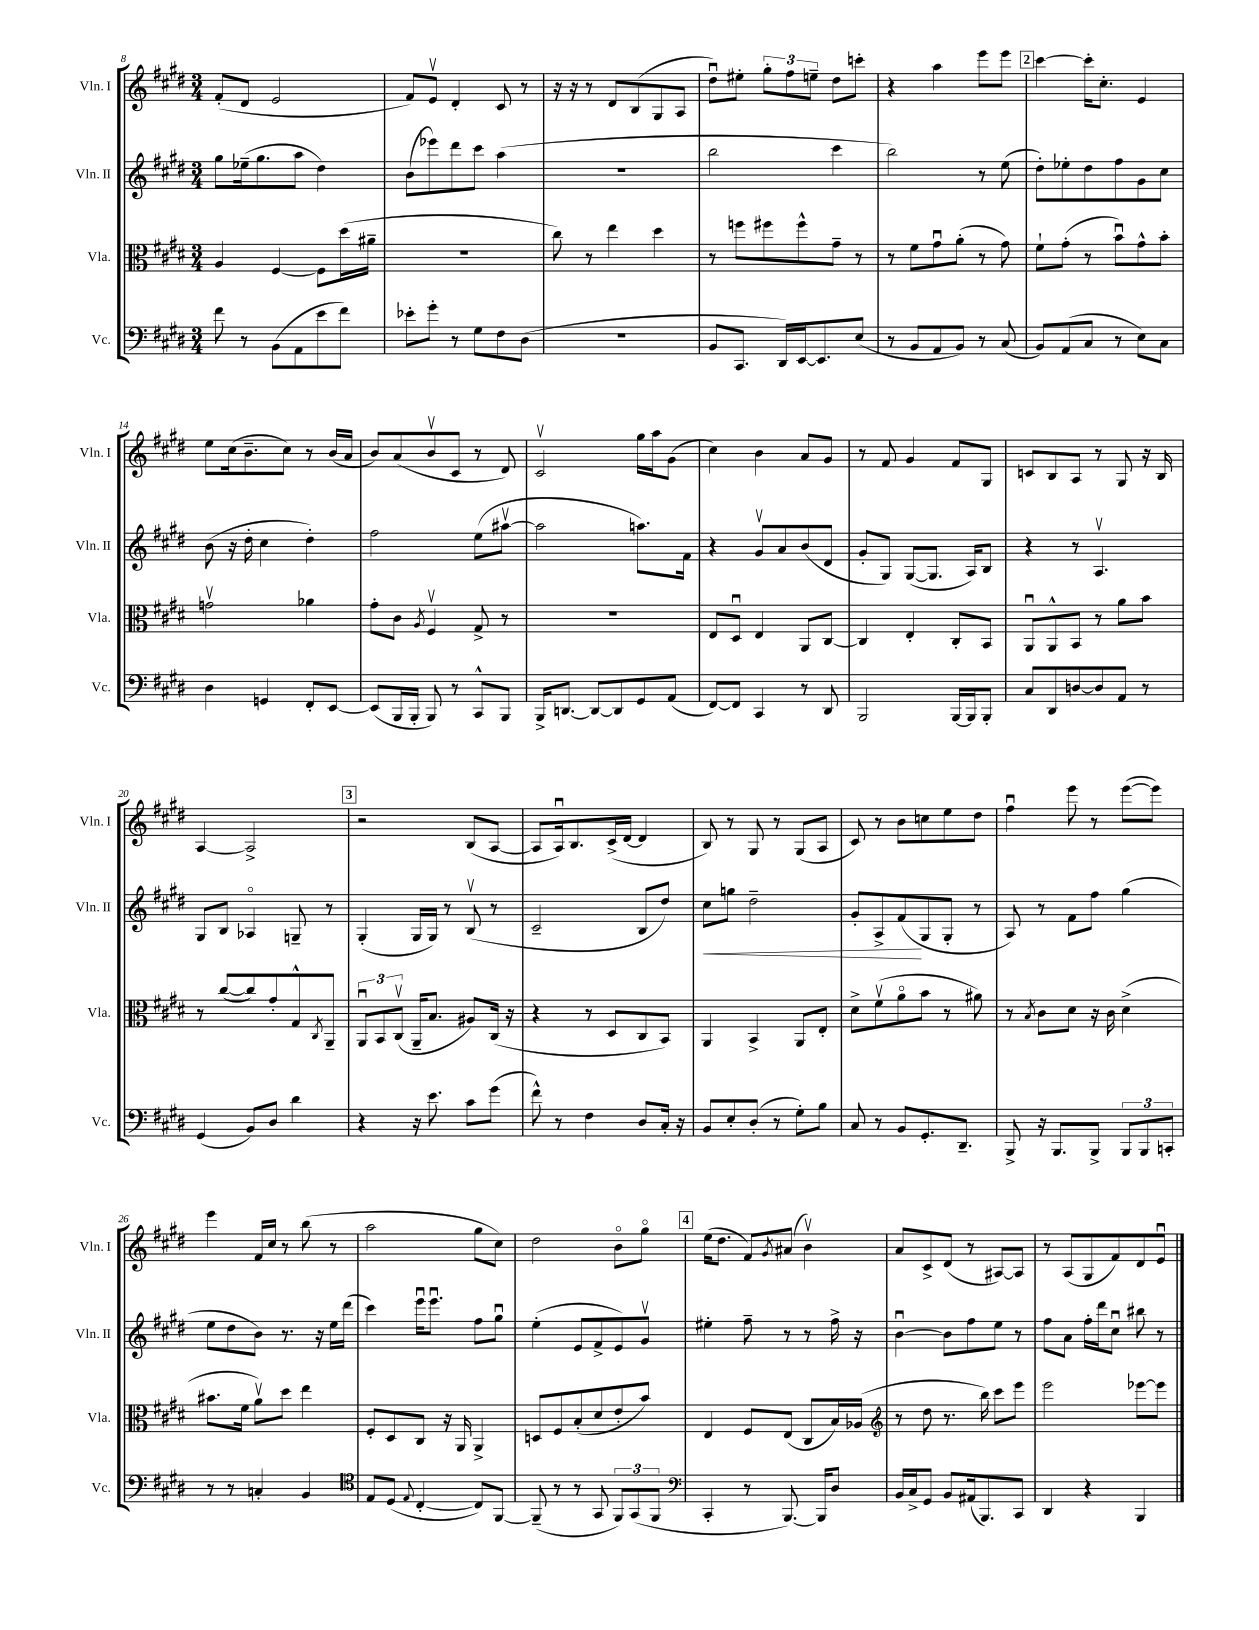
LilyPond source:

<<
\new StaffGroup <<
\new Staff = "s0" \with { instrumentName = "Vln. I" shortInstrumentName = "Vln. I" } {
    \clef treble \key e \major \numericTimeSignature \time 3/4
    fis'8-.( dis'8 e'2 |
    fis'8) e'8\upbow dis'4-. cis'8 r8 |
    r16 r16 r8 dis'8 b8( gis8 a8 |
    dis''8\downbow) eis''8-. \tuplet 3/2 { gis''8-. fis''8 e''8-- } dis''8 c'''8-. |
    r4 a''4 e'''8 e'''8 |
    \mark \markup { \box "2" } cis'''4~ cis'''16-. cis''8.-. e'4 |
    e''8 cis''16( b'8.-- cis''8) r8 b'16( a'16 |
    b'8) a'8( b'8\upbow cis'8 r8 dis'8) |
    cis'2\upbow gis''16 a''16 gis'8( |
    cis''4) b'4 a'8 gis'8 |
    r8 fis'8 gis'4 fis'8 gis8 |
    c'8 b8 a8 r8 gis8 r16 b16 |
    a4~ a2-> |
    \mark \markup { \box "3" } r2 b8( a8~ |
    a8 a16\downbow) b8. cis'16->( dis'16~ dis'4 |
    b8) r8 gis8 r8 gis8( a8 |
    cis'8) r8 b'8 c''8 e''8 dis''8 |
    fis''4\downbow e'''8 r8 e'''8~( e'''8) |
    e'''4 fis'16 cis''16 r8 b''8( r8 |
    a''2 gis''8 cis''8) |
    dis''2 b'8\flageolet gis''8\flageolet |
    \mark \markup { \box "4" } e''16( dis''8. fis'8) \acciaccatura { gis'8 } ais'8( b'4\upbow) |
    a'8 cis'8-> dis'8( r8 ais8~) ais8 |
    r8 a8( gis8 fis'8) dis'8 e'8\downbow \bar "|." |
}
\new Staff = "s1" \with { instrumentName = "Vln. II" shortInstrumentName = "Vln. II" } {
    \clef treble \key e \major \numericTimeSignature \time 3/4
    gis''8 ees''16--( gis''8. a''8 dis''4) |
    b'8( ees'''8) dis'''8 cis'''8 a''4( |
    R2. |
    b''2 cis'''4 |
    b''2) r8 e''8( |
    \mark \markup { \box "2" } dis''8-.) ees''8-. dis''8 fis''8 gis'8 cis''8 |
    b'8( r16 dis''16-. cis''4 dis''4-.) |
    fis''2 e''8( ais''8~\upbow |
    ais''2 a''8.) fis'16 |
    r4 gis'8\upbow a'8 b'8( dis'8 |
    gis'8-. gis8) gis8~( gis8. a16) b8 |
    r4 r8 a4.\upbow |
    gis8 b8 aes4\flageolet g8-- r8 |
    \mark \markup { \box "3" } gis4-.( gis16 gis16) r8 b8\upbow( r8 |
    cis'2-- b8 dis''8) |
    cis''8\< g''8 dis''2-- |
    gis'8-. a8-> fis'8\!( gis8 gis8-. r8 |
    a8) r8 fis'8 fis''8 gis''4( |
    e''8 dis''8 b'8) r8. r16 e''16 dis'''16( |
    cis'''4) e'''16\downbow e'''8.\downbow fis''8 gis''8\downbow |
    e''4-.( e'8 fis'8-> e'8) gis'8\upbow |
    \mark \markup { \box "4" } eis''4-. fis''8-- r8 r8 fis''16-> r16 |
    b'4~\downbow b'8 fis''8 e''8 r8 |
    fis''8 a'8 fis''16-. dis'''16 cis''8\downbow bis''8 r8 \bar "|." |
}
\new Staff = "s2" \with { instrumentName = "Vla." shortInstrumentName = "Vla." } {
    \clef alto \key e \major \numericTimeSignature \time 3/4
    a4 fis4~ fis8 dis''16( ais'16-- |
    R2. |
    cis''8) r8 e''4 dis''4 |
    r8 f''8 fis''8 fis''8-^ gis'8-- r8 |
    r8 fis'8 gis'8\downbow a'8-.( r8 gis'8) |
    \mark \markup { \box "2" } fis'8-! gis'8-.( r8 b'8\downbow) gis'8-^ b'8-. |
    g'2\upbow aes'4 |
    gis'8-. cis'8 \acciaccatura { a8 } fis4\upbow gis8-> r8 |
    R2. |
    e8 dis8\downbow e4 a,8 cis8~ |
    cis4 e4-. cis8-. b,8 |
    a,8\downbow a,8-^ b,8 r8 a'8 b'8 |
    r8 cis''8~( cis''8) gis'8-. gis8-^ \acciaccatura { cis8 } a,8-- |
    \mark \markup { \box "3" } \tuplet 3/2 { a,8\downbow b,8 cis8\upbow( } a,16-- b8. ais8) cis16( r16 |
    r4 r8 dis8 cis8 b,8) |
    a,4 b,4-> a,8 e8-. |
    dis'8-> fis'8\upbow( a'8\flageolet b'8 r8 ais'8) |
    r8 \acciaccatura { b8 } cis'8 dis'8 r16 cis'16 dis'4->( |
    bis'8. fis'16 a'8\upbow) dis''8 e''4 |
    fis8-. dis8 cis8 r16 a,16 a,4-> |
    d8 fis8 b8-.( dis'8 e'8-. b'8) |
    \mark \markup { \box "4" } e4 fis8 e8( cis8 b16) aes16( |
    \clef treble r8 dis''8 r8. b''16) cis'''8 e'''8 |
    e'''2 ees'''8~ ees'''8 \bar "|." |
}
\new Staff = "s3" \with { instrumentName = "Vc." shortInstrumentName = "Vc." } {
    \clef bass \key e \major \numericTimeSignature \time 3/4
    fis'8 r8 b,8( a,8 e'8 fis'8) |
    ees'8-. gis'8-. r8 gis8 fis8 dis8( |
    R2. |
    b,8 cis,8. dis,16) e,16~ e,8. e8( |
    r8 b,8 a,8 b,8) r8 cis8( |
    \mark \markup { \box "2" } b,8) a,8( cis8 r8 e8) cis8 |
    dis4 g,4 fis,8-. e,8~ |
    e,8( b,,16 b,,16-. b,,8) r8 cis,8-^ b,,8 |
    b,,16-> d,8.~ d,8~ d,8 gis,8 a,8( |
    fis,8~) fis,8 cis,4 r8 dis,8 |
    b,,2 b,,16~ b,,16 b,,8-. |
    cis8 dis,8 d8~ d8 a,8 r8 |
    gis,4( b,8) dis8 dis'4 |
    \mark \markup { \box "3" } r4 r16 e'8. cis'8 gis'8( |
    fis'8-^) r8 fis4 dis8 cis16-. r16 |
    b,8 e8-. dis8-.( r8 gis8-.) b8 |
    cis8 r8 b,8 gis,8.-. dis,8.-- |
    b,,8-> r16 b,,8. b,,8-> \tuplet 3/2 { b,,8 b,,8 c,8-. } |
    r8 r8 c4-. b,4 |
    \clef tenor e8 dis8( \appoggiatura { e8 } cis4~-. cis8) fis,8~ |
    fis,8--( r8 r8 gis,8 \tuplet 3/2 { fis,8) gis,8( fis,8 } |
    \mark \markup { \box "4" } \clef bass cis,4-. r8 b,,8.~) b,,16 dis8 |
    b,16 cis16-> gis,8 b,8 ais,16( b,,8.) cis,8 |
    dis,4 r4 b,,4 \bar "|." |
}
>>
>>
\layout { \context { \Score currentBarNumber = #8 } }
